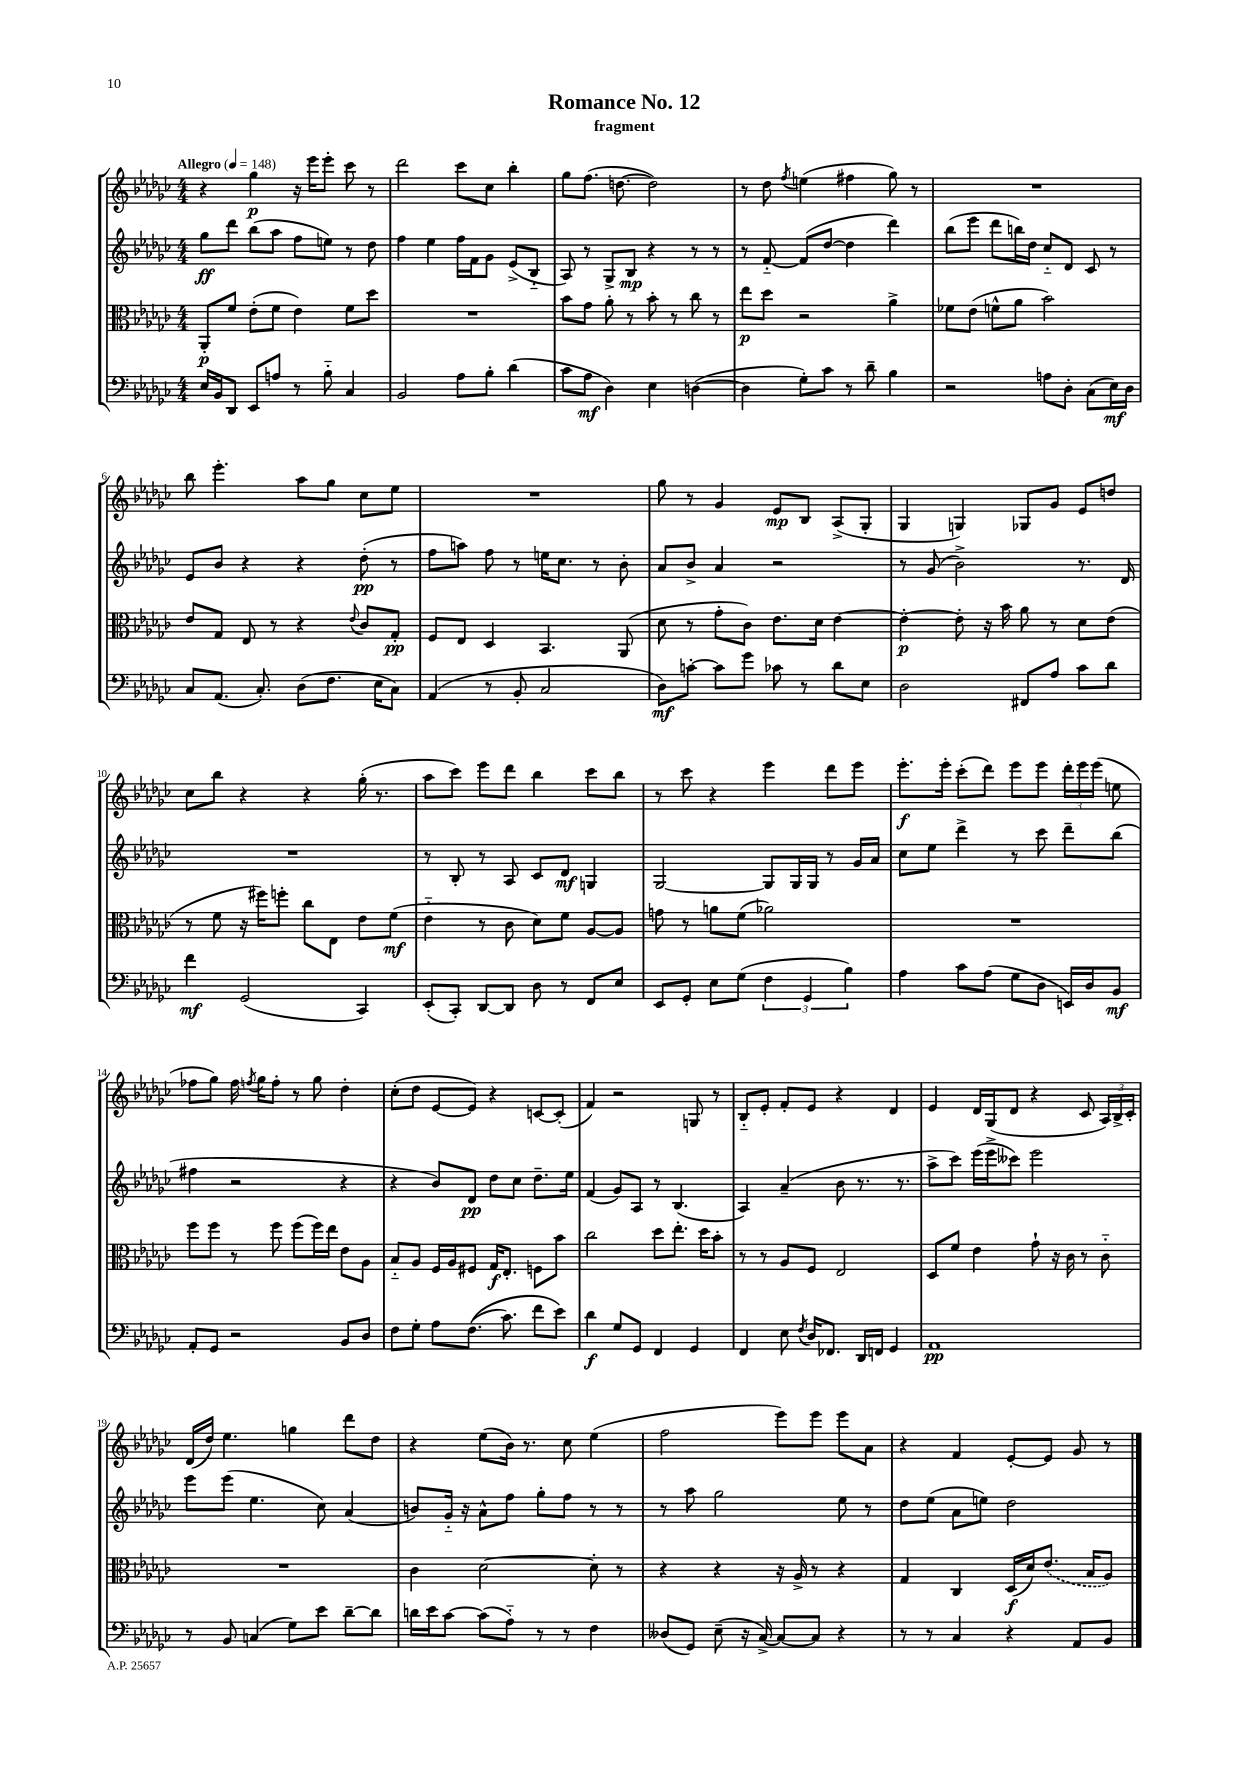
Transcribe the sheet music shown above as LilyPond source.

\header { title = "Romance No. 12" subtitle = "fragment" }
<<
\new StaffGroup <<
\new Staff = "s0" {
    \clef treble \key ges \major \numericTimeSignature \time 4/4 \tempo "Allegro" 4 = 148
    \autoBeamOff r4 ges''4\p r16 ees'''16[ ees'''8]-. ces'''8 r8 |
    des'''2 ces'''8[ ces''8] bes''4-. |
    ges''8[ f''8.]( d''8.~ d''2) |
    r8 des''8 \acciaccatura { f''8 } e''4( fis''4 ges''8) r8 |
    R1 |
    bes''8 ees'''4.-. aes''8[ ges''8] ces''8[ ees''8] |
    R1 |
    ges''8 r8 ges'4 ees'8[\mp bes8] aes8[->( ges8]-. |
    ges4 g4) ges8[ ges'8] ees'8[ d''8] |
    ces''8[ bes''8] r4 r4 ges''16-.( r8. |
    aes''8[ ces'''8]) ees'''8[ des'''8] bes''4 ces'''8[ bes''8] |
    r8 ces'''8 r4 ees'''4 des'''8[ ees'''8] |
    ees'''8.[-.\f ees'''16]-. ces'''8[-.( des'''8]) ees'''8[ ees'''8] \tuplet 3/2 { des'''16[-. ees'''16 ees'''16]( } e''8 |
    fes''8[ ges''8]) fes''16 \acciaccatura { f''8 } ges''16[ f''8]-. r8 ges''8 des''4-. |
    ces''8[-.( des''8] ees'8[~ ees'8]) r4 c'8[~ c'8]-.( |
    f'4) r2 g8 r8 |
    bes8[-_ ees'8]-. f'8[-. ees'8] r4 des'4 |
    ees'4 des'16[ ges16( des'8] r4 ces'8 \tuplet 3/2 { aes16[) bes16-> ces'16]-. } |
    des'16[( des''16]) ees''4. g''4 des'''8[ des''8] |
    r4 ees''8[( bes'16]) r8. ces''8 ees''4( |
    f''2 ees'''8[) ees'''8] ees'''8[ aes'8] |
    r4 f'4 ees'8[~-. ees'8] ges'8 r8 \bar "|." |
}
\new Staff = "s1" {
    \clef treble \key ges \major \numericTimeSignature \time 4/4
    \autoBeamOff ges''8[\ff des'''8] bes''8[( aes''8] f''8[ e''8]) r8 des''8 |
    f''4 ees''4 f''16[ f'16 ges'8] ees'8[->( bes8]-_ |
    aes8) r8 ges8[-> bes8]\mp r4 r8 r8 |
    r8 f'8~-_ f'8[( des''8]~ des''4 des'''4) |
    bes''8[( ees'''8] des'''8[ b''16) des''16] ces''8[-_ des'8] ces'8 r8 |
    ees'8[ bes'8] r4 r4 des''8-.\pp( r8 |
    f''8[ a''8]) f''8 r8 e''16[ ces''8.] r8 bes'8-. |
    aes'8[ bes'8]-> aes'4 r2 |
    r8 ges'8( bes'2->) r8. des'16 |
    R1 |
    r8 bes8-. r8 aes8 ces'8[ des'8]\mf g4 |
    ges2~ ges8[ ges16 ges16] r8 ges'16[ aes'16] |
    ces''8[ ees''8] des'''4-> r8 ces'''8 des'''8[-- bes''8]( |
    fis''4 r2 r4 |
    r4 bes'8[) des'8]\pp des''8[ ces''8] des''8.[-- ees''16] |
    f'4( ges'8[) aes8] r8 bes4.( |
    aes4) aes'4--( bes'8 r8. r8. |
    aes''8[-> ces'''8]) ees'''16[( ees'''16-> ceses'''8]) ees'''2 |
    ees'''8[ ees'''8]( ees''4. ces''8) aes'4( |
    b'8[) ges'16]-_ r16 aes'8[-^ f''8] ges''8[-. f''8] r8 r8 |
    r8 aes''8 ges''2 ees''8 r8 |
    des''8[ ees''8]( aes'8[ e''8]) des''2 \bar "|." |
}
\new Staff = "s2" {
    \clef alto \key ges \major \numericTimeSignature \time 4/4
    \autoBeamOff aes,8[-.\p f'8] ees'8[-.( f'8] ees'4) f'8[ des''8] |
    R1 |
    bes'8[ ges'8] aes'8-. r8 bes'8-. r8 ces''8 r8 |
    ees''8[\p des''8] r2 aes'4-> |
    fes'8[ ees'8]( f'8[-^ aes'8] bes'2) |
    ees'8[ ges8] ees8 r8 r4 \appoggiatura { ees'8 } ces'8[ ges8]-.\pp |
    f8[ ees8] des4 bes,4. aes,8( |
    des'8 r8 ges'8[-. ces'8]) ees'8.[ des'16] ees'4~ |
    ees'4~-.\p ees'8-. r16 bes'16 aes'8 r8 des'8[ ees'8]( |
    r8 f'8 r16 fis''16[) f''8]-. ces''8[ ees8] ees'8[ f'8]\mf( |
    ees'4-_ r8 ces'8 des'8[) f'8] aes8[~ aes8] |
    g'8 r8 a'8[ f'8]( aes'2) |
    R1 |
    f''8[ f''8] r8 f''8 f''8[( f''16) ees''16] ees'8[ aes8] |
    bes8[-_ aes8] f16[ aes16 fis8] ges16[\f ees8.]-. f8[ bes'8] |
    ces''2 des''8[ ees''8.]-. des''16[ bes'8]-. |
    r8 r8 aes8[ f8] ees2 |
    des8[ f'8] ees'4 ges'8-! r16 ces'16 r8 ces'8-_ |
    R1 |
    ces'4 des'2~ des'8-. r8 |
    r4 r4 r16 aes16-> r8 r4 |
    ges4 ces4 des16[\f( des'16) \once \slurDashed ees'8.]( bes16[ aes8]) \bar "|." |
}
\new Staff = "s3" {
    \clef bass \key ges \major \numericTimeSignature \time 4/4
    \autoBeamOff ees16[ bes,16 des,8] ees,8[ a8] r8 bes8-_ ces4 |
    bes,2 aes8[ bes8]-. des'4( |
    ces'8[ aes8]\mf des4) ees4 d4~( |
    d4 ges8[-.) ces'8] r8 des'8-- bes4 |
    r2 a8[ des8]-. ces8[( ees16\mf) des16] |
    ces8[ aes,8.]( ces8.-.) des8[( f8.] ees16[ ces8]) |
    aes,4( r8 bes,8-. ces2 |
    des8[\mf) c'8]~-. c'8[ ges'8] ces'8 r8 des'8[ ees8] |
    des2 fis,8[ aes8] ces'8[ des'8] |
    f'4\mf ges,2( ces,4) |
    ees,8[-.( ces,8]-.) des,8[~ des,8] des8 r8 f,8[ ees8] |
    ees,8[ ges,8]-. ees8[ ges8]( \tuplet 3/2 { f4 ges,4 bes4) } |
    aes4 ces'8[ aes8]( ges8[ des8] e,16[) des16 bes,8]\mf |
    aes,8[-. ges,8] r2 bes,8[ des8] |
    f8[ ges8]-. aes8[ f8.](\( ces'8.) f'8[ ees'8]\) |
    des'4\f ges8[ ges,8] f,4 ges,4 |
    f,4 ees8 \acciaccatura { f8 } des16[ fes,8.] des,16[ f,16] ges,4 |
    aes,1\pp |
    r8 bes,8 c4( ges8[) ees'8] des'8[~-- des'8] |
    d'16[ ees'16 ces'8]~ ces'8[( aes8]-_) r8 r8 f4 |
    deses8[( ges,8]) ees8--( r16 ces16~->) ces8[~ ces8] r4 |
    r8 r8 ces4 r4 aes,8[ bes,8] \bar "|." |
}
>>
>>
